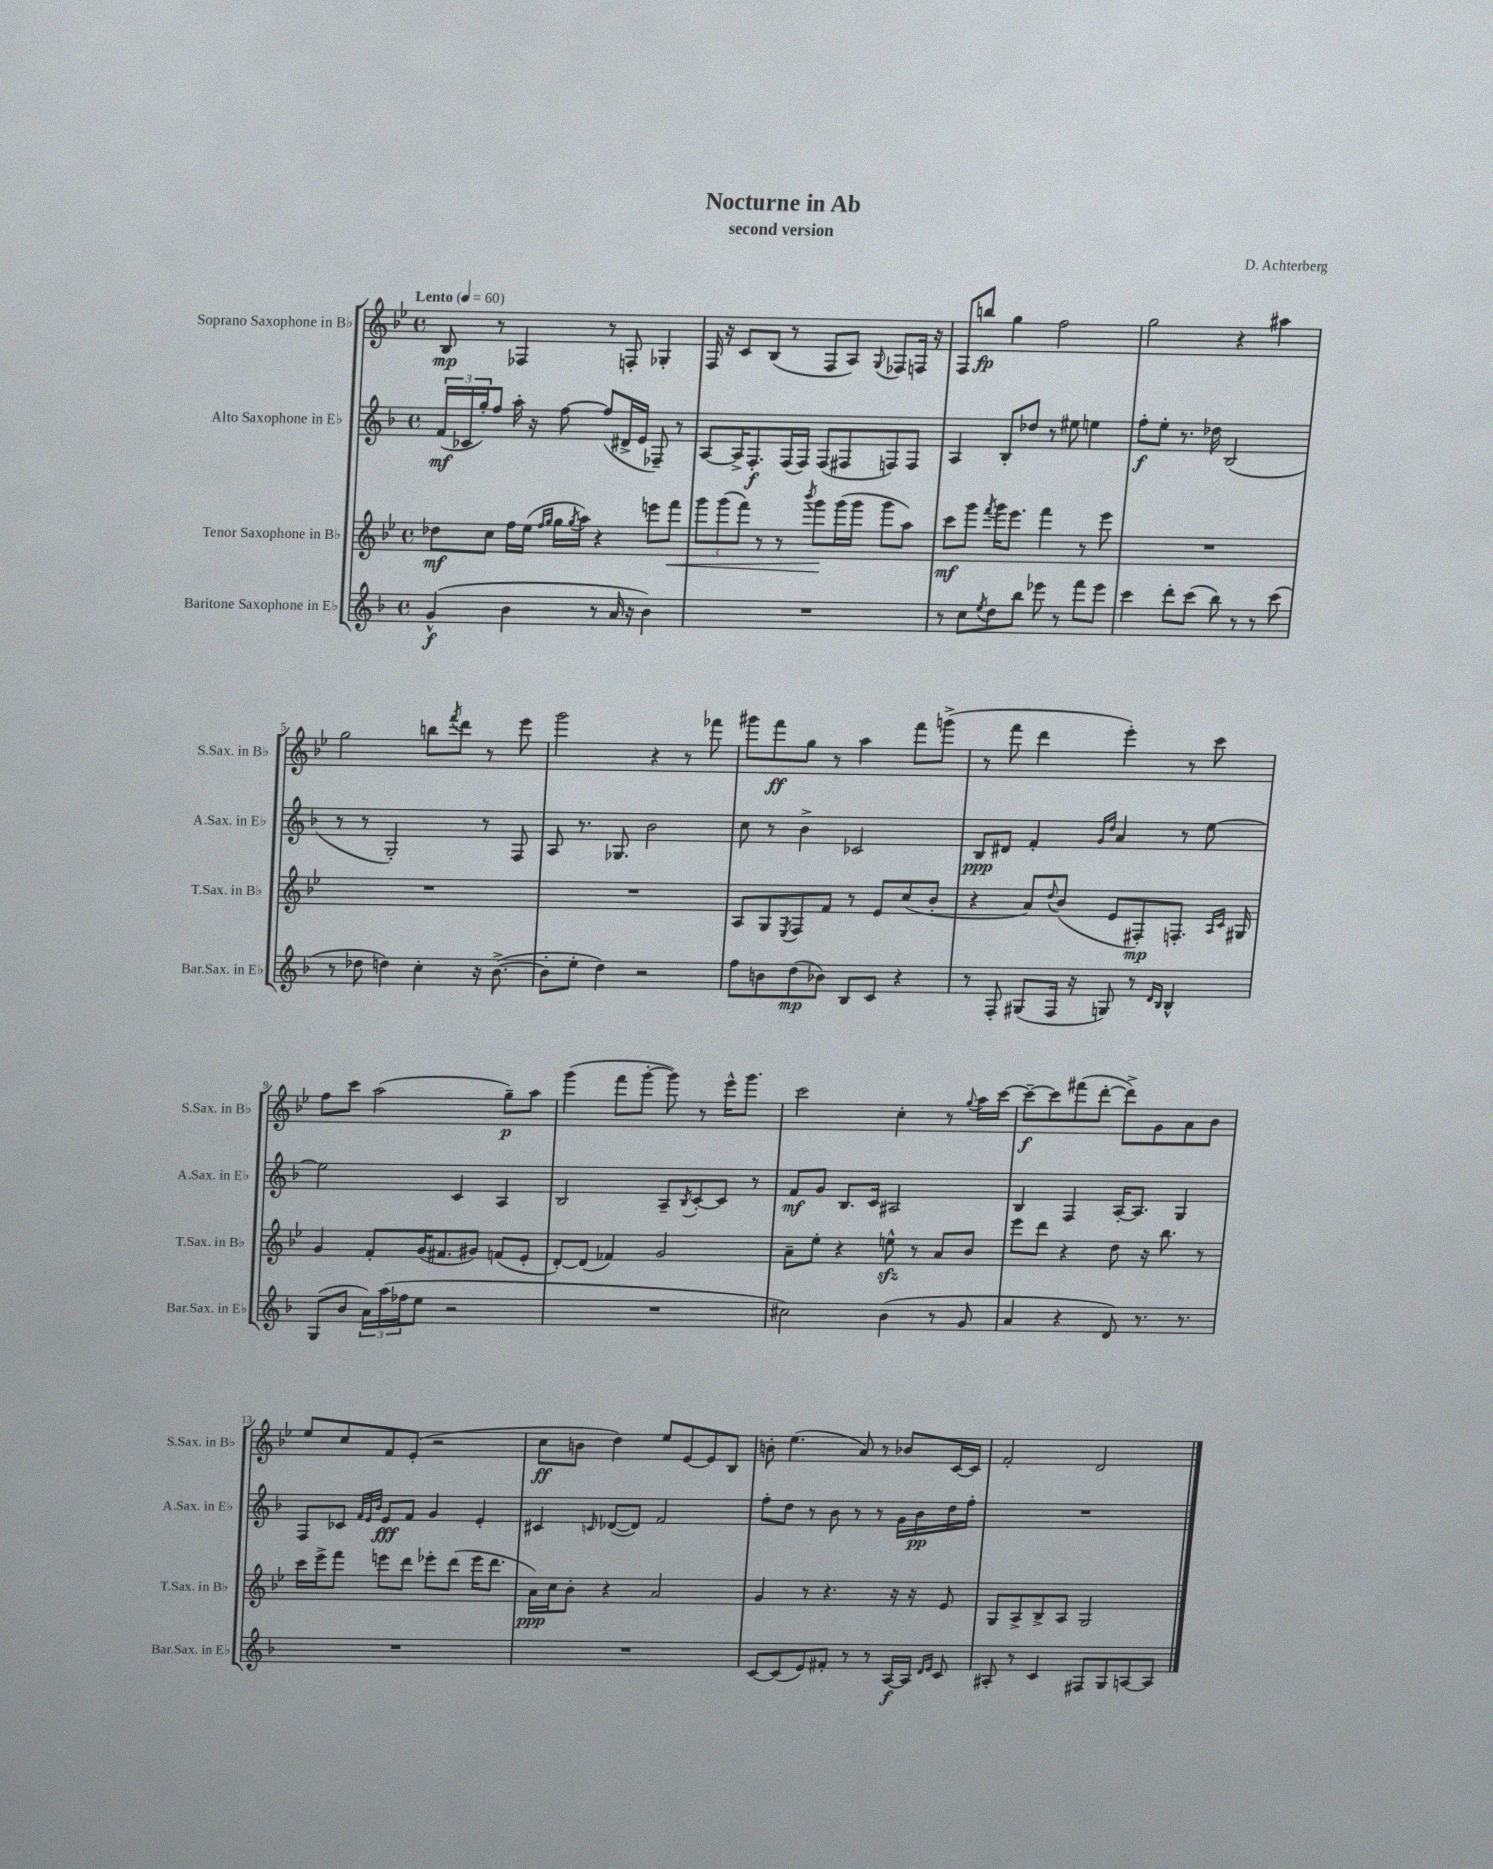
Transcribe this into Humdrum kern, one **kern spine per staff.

**kern	**kern	**kern	**kern
*staff4	*staff3	*staff2	*staff1
*clefG2	*clefG2	*clefG2	*clefG2
*k[b-]	*k[b-e-]	*k[b-]	*k[b-e-]
*M4/4	*M4/4	*M4/4	*M4/4
*met(c)	*met(c)	*met(c)	*met(c)
*MM60	*MM60	*MM60	*MM60
(4g^^	8dd-	(24f	8B-
.	.	24c-	.
.	.	24gg')	.
.	8cc	8ff	8r
4b-	16ff	16aa'	4F-
.	(16ee-	16r	.
.	16qqff	.	.
.	16qqgg	.	.
.	16gg	[8ff	.
.	8qgg	.	.
.	16aa)	.	.
8r	4r	(8ff]	8r
16a	.	16d#^	8F'
16r	.	16e	.
4b-)	8eee	8F-~)	4G-'
.	8fff	8r	.
=	=	=	=
1r	12ggg	[8A	16F
.	.	.	16r
.	(12ggg	.	.
.	.	16A^]	8c
.	12fff)	.	.
.	.	8.F'	.
.	8r	.	(8B-
.	8r	(16F	8r
.	.	16F)	.
.	8qbbb-	.	.
.	8ggg	(8F	8F
.	(16ggg	8F#	8A)
.	16ggg	.	.
.	.	.	8qqG
.	8ggg	8F)	8F-
.	8aa)	8F	16F
.	.	.	16r
=	=	=	=
8r	8ccc	4A	8F
8cc	8ggg	.	8bb
8qee	8qfff	.	.
8dd	16ggg	8B-'	4gg
.	8.eee-	.	.
8bb-	.	8dd-	.
8eee-	4fff	8r	2ff
8r	.	8ee#	.
8fff	8r	4ee	.
8eee-	8eee-	.	.
=	=	=	=
4ccc	1r	8ff'	2gg
.	.	8ee'	.
8ddd'	.	8.r	.
(8ccc	.	.	.
.	.	16dd-	.
8bb-)	.	(2B-	4r
8r	.	.	.
8r	.	.	4aa#
(8ccc	.	.	.
=	=	=	=
8r	1r	8r	2gg
8dd-	.	8r	.
4dd)	.	2G')	.
4cc'	.	.	8bb
.	.	.	8qfff
.	.	.	8ddd
16r	.	8r	8r
([8.b-^	.	.	.
.	.	8F	8eee-
=	=	=	=
8b-']	1r	8A	2ggg
8ee'	.	8.r	.
4dd)	.	.	.
.	.	8.G-	.
2r	.	2b-	4r
.	.	.	8r
.	.	.	8fff-
=	=	=	=
8ff	8A	8cc	8ggg#
8b	8G	8r	8fff
.	8qE-	.	.
(8dd	8F	4b-^	8gg
8b-)	8f	.	8r
8B-	8r	2c-	4aa
8c	8e-	.	.
4r	(8cc	.	8fff
.	8b-'	.	(8ggg^
=	=	=	=
8r	4r	8B-	8r
8F'	.	8d#	8fff
(8G#	8a)	4f'	4ddd
.	8qqdd	.	.
16F	(8b-	.	.
16r	.	.	.
.	.	16qqg	.
.	.	16qqdd	.
8G)	8e-	4a	4eee-')
8r	8F#')	.	.
16qqd	.	.	.
16qqB-	.	.	.
4B-^^	8.F'	8r	8r
.	.	[8ee	8ccc
.	16qqA	.	.
.	16qqc	.	.
.	16G#	.	.
=	=	=	=
(8G	4g	2ee]	8ff
8b-	.	.	8ccc
24a)	8f'	.	(2aa
(24aa	.	.	.
24ff-	.	.	.
8ee	(16g	.	.
.	8.f#	.	.
2r	.	4c	.
.	8g#)	.	.
.	(8f	4A	8gg~)
.	8e-'	.	8aa
=	=	=	=
1r	[8d')	2B-	(4ggg
.	(8d]	.	.
.	4f-)	.	8fff
.	.	.	[8ggg'
.	2g	8A~	8ggg])
.	.	8qB-	.
.	.	[8c'	8r
.	.	8c]	16eee-^^
.	.	.	8.ggg
.	.	8r	.
=	=	=	=
2cc#)	8a~	8f	2ccc
.	8ee-'	8g	.
.	4r	8.B-	.
.	.	16c	.
(4b-	8ee^^	2A#	4cc'
.	8r	.	.
8r	8a	.	8r
.	.	.	8qqgg
8g	8b-	.	16aa
.	.	.	[16ccc
=	=	=	=
4a	8eee-	4B-	8ccc~_
.	8ddd	.	8ccc]
4r	4r	4F	(8fff#
.	.	.	[8ddd'
8d)	8dd	[16A'	8ddd^])
.	.	8.A]	.
8.r	16r	.	8g
.	8.bb-	.	.
.	.	4G	8a
8.r	.	.	.
.	8r	.	8b-
=	=	=	=
1r	16ccc	8F	8ee-
.	16eee-^	.	.
.	8fff	8c-	8cc
.	.	32qqf	.
.	.	32qqe	.
.	.	32qqb-	.
.	8eee	8e	8f
.	8ddd	8f	(8e-'
.	8eee-'	4g	2r
.	(8ddd	.	.
.	16eee-	4e'	.
.	8.ddd	.	.
=	=	=	=
1r	16a)	4c#	8cc
.	16cc	.	.
.	8b-'	.	8b
.	.	16qqc	.
.	4r	([8d-	4dd)
.	.	8d-])	.
.	2a	2f	8ee-
.	.	.	[8e-
.	.	.	8e-]
.	.	.	8B-
=	=	=	=
[8c	4g	8ff'	8b'
(8c]	.	8dd	(4.ee-
8e)	8r	8r	.
8f#'	4.r	8b-	.
8r	.	8r	8a)
8r	.	8r	8r
[16A	16r	16g	8b-
16A]	16r	16b-	.
16qqd	.	.	.
16qqe	.	.	.
8c	8e-	16dd	[16c
.	.	16ff'	16c]
=	=	=	=
8A#'	8G	1r	2f'
8r	8A^	.	.
4c	8B-^	.	.
.	8A	.	.
8F#	2G	.	2d
8G	.	.	.
[8A	.	.	.
8A]	.	.	.
==	==	==	==
*-	*-	*-	*-
